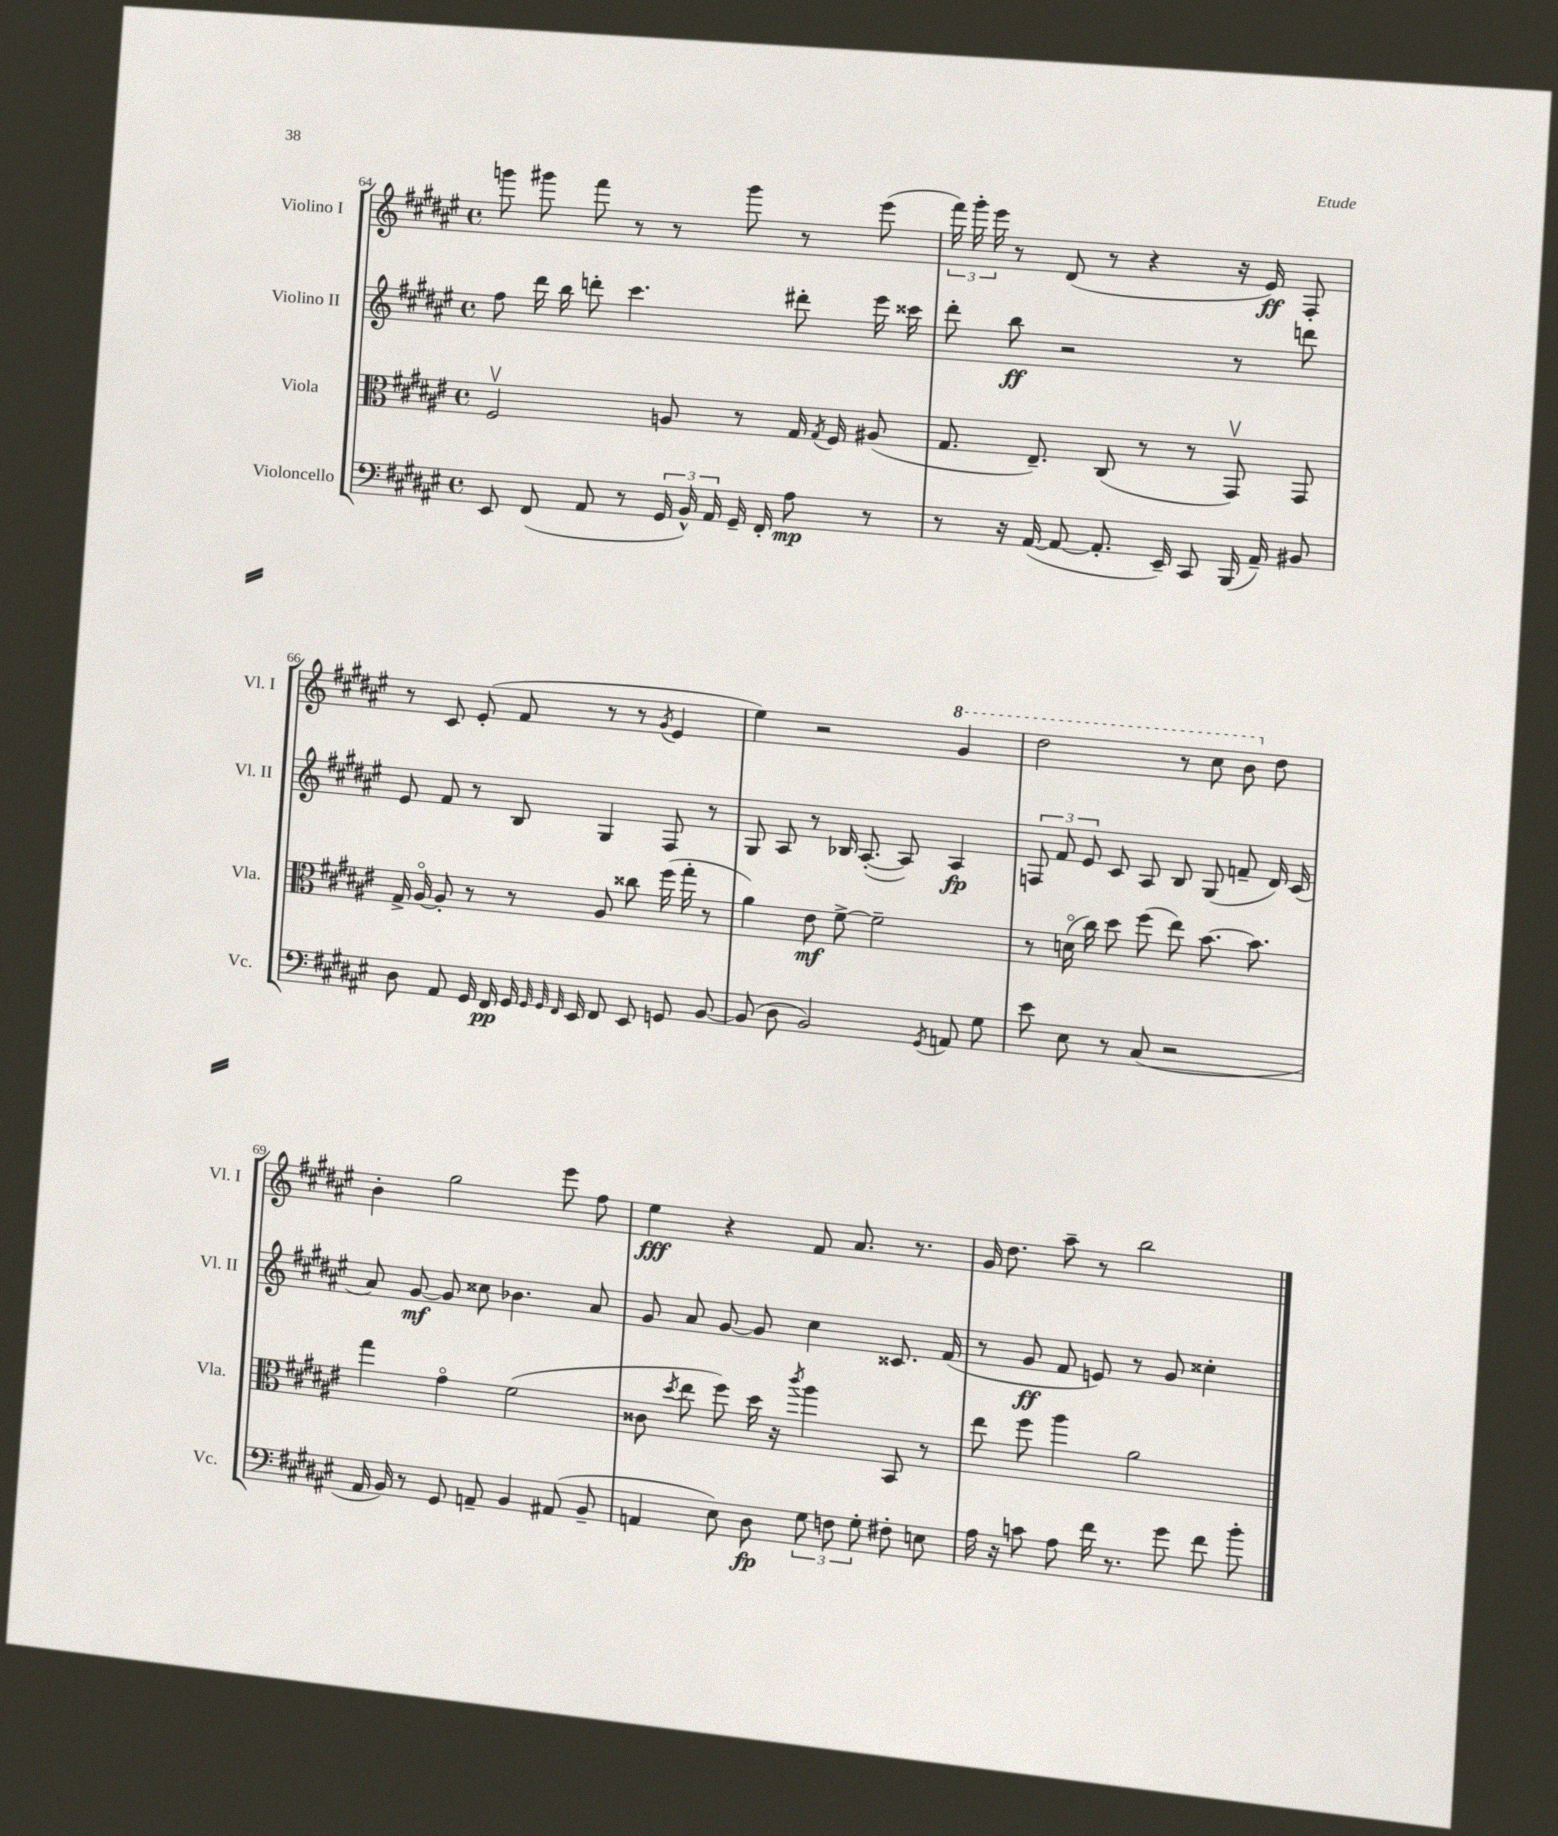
<<
\new StaffGroup <<
\new Staff = "s0" \with { instrumentName = "Violino I" shortInstrumentName = "Vl. I" } {
    \clef treble \key fis \major \defaultTimeSignature \time 4/4
    \autoBeamOff g'''8 gis'''8 fis'''8 r8 r8 gis'''8 r8 eis'''8( |
    \tuplet 3/2 { fis'''16) gis'''16-. eis'''16 } r8 dis'8( r8 r4 r16 eis'16\ff) fis8-. |
    r8 cis'8 eis'8-.( fis'8 r8 r8 \acciaccatura { gis'8 } eis'4 |
    eis''4) r2 \ottava #1 gis''4 |
    dis'''2 r8 cis'''8 b''8 \ottava #0 dis''8 |
    b'4-. gis''2 eis'''8 fis''8 |
    eis''4\fff r4 fis'8 ais'8. r8. |
    gis'16 dis''8. ais''8-- r8 b''2 \bar "|." |
}
\new Staff = "s1" \with { instrumentName = "Violino II" shortInstrumentName = "Vl. II" } {
    \clef treble \key fis \major \defaultTimeSignature \time 4/4
    \autoBeamOff fis''8 dis'''16 b''16 d'''8-. cis'''4. dis'''8-. eis'''16 cisis'''16 |
    dis'''8-. b''8\ff r2 r8 d'''8 |
    eis'8 fis'8 r8 b8 gis4 fis8 r8 |
    gis8 ais8 r8 bes16 ais8.~-.( ais8) ais4\fp |
    \tuplet 3/2 { f8 fis'8 eis'8 } cis'8 ais8 b8 gis8( f'8-- dis'16) cis'16( |
    ais'8) gis'8~\mf gis'8 cisis''8 bes'4. ais'8 |
    gis'8 ais'8 gis'8~ gis'8 cis''4 cisis'8. fis'16( |
    r8 gis'8\ff fis'8 e'8) r8 gis'8 cisis''4-. \bar "|." |
}
\new Staff = "s2" \with { instrumentName = "Viola" shortInstrumentName = "Vla." } {
    \clef alto \key fis \major \defaultTimeSignature \time 4/4
    \autoBeamOff fis2\upbow a8 r8 gis16 \acciaccatura { gis8 } fis16 ais8( |
    gis8. eis8.--) cis8( r8 r8 gis,8\upbow) gis,8 |
    gis16-> ais16~\flageolet ais8-. r8 r8 ais8 cisis''8 fis''16( gis''16-. r8 |
    ais'4) eis'8\mf fis'8~-> fis'2-- |
    r8 d'16\flageolet( cis''16) dis''8 fis''8( eis''8) b'8.~ b'8. |
    gis''4 gis'4\flageolet fis'2( |
    cisis'8 \acciaccatura { dis''8 } eis''8 fis''8) dis''16 r16 \acciaccatura { cis'''8 } ais''4 b,8 r8 |
    eis''8 fis''8 ais''4 ais'2 \bar "|." |
}
\new Staff = "s3" \with { instrumentName = "Violoncello" shortInstrumentName = "Vc." } {
    \clef bass \key fis \major \defaultTimeSignature \time 4/4
    \autoBeamOff eis,8 fis,8( ais,8 r8 \tuplet 3/2 { gis,16 b,16-^) ais,16 } gis,16-- fis,16-. ais8\mp r8 |
    r8 r16 ais,16~( ais,8~ ais,8.-. eis,16--) cis,8 b,,16( ais,16--) bis,8 |
    dis8 ais,8 gis,16 fis,16\pp gis,16 \grace { gis,32 gis,32 fis,32 } eis,16 fis,8 eis,8 g,8 b,8~ |
    b,8( dis8 b,2) \acciaccatura { gis,8 } a,8 gis8 |
    eis'8 eis8 r8 cis8( r2 |
    ais,16 b,16) r8 gis,8 a,8-- b,4 ais,8( b,8-- |
    a,4 eis8) dis8\fp \tuplet 3/2 { gis8 f8 gis8-. } fis8-. e8 |
    ais16 r16 c'8 ais8 fis'16 r8. gis'8 fis'8 b'8-. \bar "|." |
}
>>
>>
\layout { \context { \Score currentBarNumber = #64 } }
